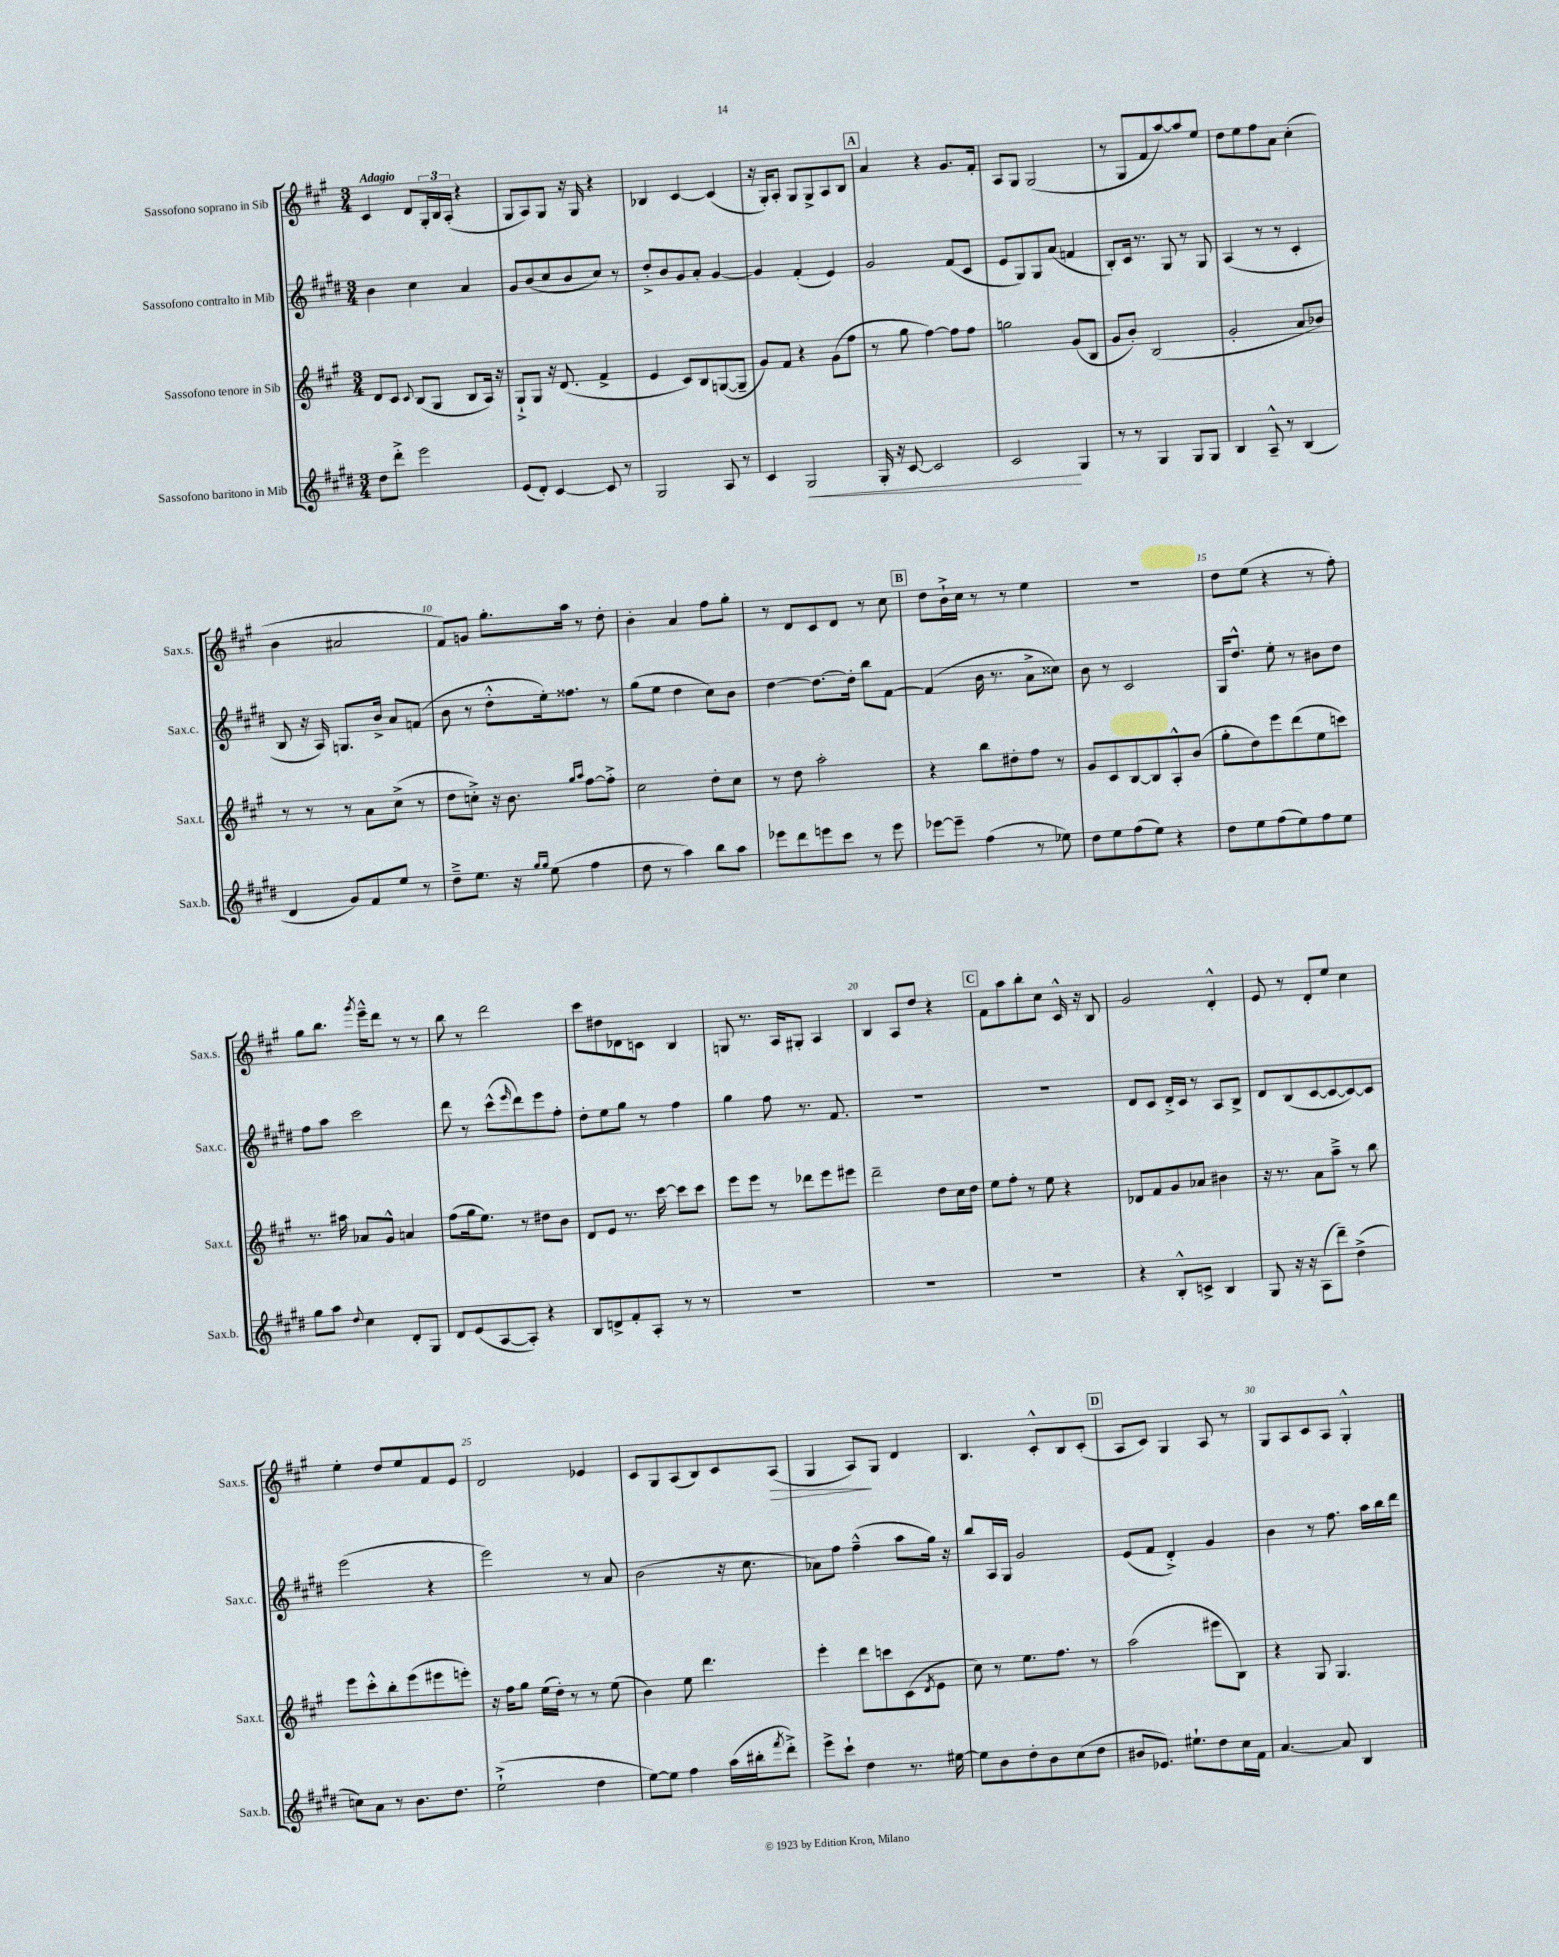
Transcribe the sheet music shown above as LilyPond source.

<<
\new StaffGroup <<
\new Staff = "s0" \with { instrumentName = "Sassofono soprano in Sib" shortInstrumentName = "Sax.s." } {
    \clef treble \key a \major \numericTimeSignature \time 3/4 \tempo "Adagio"
    cis'4 d'8 \tuplet 3/2 { gis16-. b16 a16-.( } r4 |
    gis8 a8) gis8 r16 gis16 r4 |
    bes4 cis'4~ cis'4( |
    r16 gis16-.) a8-. gis8 gis8-> a8 b8 |
    \mark \markup { \box "A" } a'4 r4 gis'8. fis'16-. |
    a8 gis8 gis2( |
    r8 gis8 fis'8 a''8~) a''8 e''8 |
    d''8 e''8 fis''8 a'8 cis''4-.( |
    b'4 ais'2 |
    fis'8) g'8 gis''8.-. a''16 r8 d''8-. |
    b'4-. a'4 fis''8 gis''8-. |
    r8 d'8 cis'8 d'8 r8 cis''8 |
    \mark \markup { \box "B" } d''8 b'16-!-> cis''16 r8 r8 e''4 |
    R2. |
    d''8 e''8( r4 r8 fis''8-.) |
    gis''8 b''8. \acciaccatura { gis'''8 } e'''16---^ d'''8 r8 r8 |
    b''8 r8 d'''2 |
    cis'''8 dis''8 des'8 c'8 b4 |
    g8 r8. a16 gis8-. a4 |
    b4 a8 d''8 r4 |
    \mark \markup { \box "C" } fis'8 a''8 b''8-. cis''8 cis'16-^ r16 b8 |
    gis'2 d'4-.-^ |
    e'8 r8 d'8-. e''8 cis''4 |
    e''4-. d''8 e''8 fis'8 e'8 |
    d'2 ees'4 |
    cis'8 gis8 a8( b8) cis'8 a8\>( |
    gis4 a8\!) gis8 d'4 |
    b4. cis'8-.-^ b8 cis'8-.( |
    \mark \markup { \box "D" } a8 cis'8) gis4 a8 r8 |
    gis8 a8 cis'8 a8 gis4-.-^ \bar "|." |
}
\new Staff = "s1" \with { instrumentName = "Sassofono contralto in Mib" shortInstrumentName = "Sax.c." } {
    \clef treble \key e \major \numericTimeSignature \time 3/4
    b'4 cis''4 a'4 |
    gis'8 b'8( cis''8 b'8 cis''8) r8 |
    dis''8-.-> b'8 gis'8 a'8-. gis'4~ |
    gis'4 fis'4-.( e'4) |
    \mark \markup { \box "A" } gis'2 fis'8( cis'8 |
    e'8 gis8) gis8 a'8( f'4 |
    b8-.) cis'16 r8. gis8 r8 gis8 |
    a4( r8 r8 cis'4-. |
    b8 r16 a16) g8. b'16-> a'8 f'8( |
    b'8 r8 dis''8-.-^ e''16-.) fisis''8. r8 |
    gis''8( e''8 dis''4 cis''8) b'8 |
    dis''4~ dis''8.~ dis''16-. b''8 fis'8~ |
    \mark \markup { \box "B" } fis'4( b'16 r8. a'8-> cisis''8) |
    b'8 r8 cis'2 |
    gis16 dis''8.-^ e''8-. r8 bis'8 dis''8 |
    fis''8 a''8 cis'''2 |
    dis'''8 r8 cis'''8-^( \grace { e'''16 } dis'''8) e'''8 fis''8-. |
    dis''8-. e''8 gis''8 r8 fis''4 |
    gis''4 fis''8 r8. fis'8. |
    R2. |
    \mark \markup { \box "C" } R2. |
    dis'8 cis'8 dis'16-.-> cis'16 r8 a8 b8-> |
    dis'8 b8( cis'8~ cis'8~ cis'8~) cis'8 |
    e'''2( r4 |
    e'''2) r8 a'8 |
    b'2( r16 cis''8. |
    aes'8) fis''8 fis''4---^( a''8 gis''16) r16 |
    b''8 a16 gis16 gis'2 |
    \mark \markup { \box "D" } e'8( fis'8 dis'4-.->) gis'4 |
    b'4 r8 fis''8. a''16 b''16 dis'''16 \bar "|." |
}
\new Staff = "s2" \with { instrumentName = "Sassofono tenore in Sib" shortInstrumentName = "Sax.t." } {
    \clef treble \key a \major \numericTimeSignature \time 3/4
    d'8 cis'8 \appoggiatura { cis'8 } b8( gis8 b8 a16) r16 |
    gis8-!-> gis8 r16 d'8.( fis'4-> |
    e'4 cis'8) b8 g8~( g8-- |
    gis'8) fis'8 r4 gis'8( fis''8 |
    \mark \markup { \box "A" } r8 gis''8 fis''4~) fis''8 fis''8 |
    g''2 gis'8( b8 |
    gis'8 b'8-.) b2( |
    gis'2-. a'8 bes'8) |
    r8 r8 r8 a'8 cis''8->( r8 |
    d''8 c''8-.->) r16 b'8. \grace { gis''16 a''16 } fis''8~ fis''8-.-> |
    cis''2 d''8-. cis''8 |
    r8 d''8 a''2-. |
    \mark \markup { \box "B" } r4 b''8 dis''8-. fis''8 r8 |
    gis'8 cis'8 b8~ b8 a8-.-^ b'8( |
    gis''8-. d''8) e'''8 d'''8( e''8 c'''8) |
    r8. ais''16 aes'8 gis'8-^ a'4 |
    fis''8( gis''16 e''8.) r8 dis''8 b'8 |
    d'8 e'8 r8. cis'''16~ cis'''8 cis'''8 |
    e'''8 e'''8 r8 des'''8 e'''8 eis'''8 |
    d'''2-- d''8 cis''16 d''16 |
    \mark \markup { \box "C" } e''8 fis''8-. r8 e''8 r4 |
    des'8 fis'8 gis'8 aes'8 bis'4 |
    r16 r8. a'8 a''8---> r8 b''8 |
    e'''8 cis'''8-.-^ b''8-. e'''8( eis'''8 e'''8-.) |
    r16 fis''16 gis''8 e''16( d''16-.) r8 r8 e''8( |
    b'4) e''8 d'''4. |
    e'''4-. d'''8 c'''8 cis'8( \acciaccatura { d'8 } e'8 |
    cis''8) r8 e''8. fis''8. r8 |
    \mark \markup { \box "D" } a''2( eis'''8 b8) |
    r4 gis8 gis4. \bar "|." |
}
\new Staff = "s3" \with { instrumentName = "Sassofono baritono in Mib" shortInstrumentName = "Sax.b." } {
    \clef treble \key e \major \numericTimeSignature \time 3/4
    dis''8 dis'''8-.-> e'''2 |
    e'8( dis'8-.) cis'4~ cis'8 r8 |
    gis2 a8 r8 |
    cis'4 gis2\< |
    \mark \markup { \box "A" } gis16-. r16 cis'8~ cis'2 |
    cis'2\! gis4 |
    r8 r8 gis4 gis8 gis8 |
    b4 a8---^ r8 b4( |
    dis'4 gis'8) fis'8 e''8 r8 |
    dis''8---> e''8. r16 \grace { gis''16 gis''16 } e''8( fis''4 |
    dis''8 r8 a''4) b''8 a''8 |
    ees'''8 dis'''8 e'''8 cis'''8 r8 e'''8 |
    \mark \markup { \box "B" } ees'''8~ ees'''8-- fis''4( r8 ees''8) |
    dis''8 e''8 fis''8( e''8) r4 |
    dis''8 e''8 fis''8( e''8) fis''8 e''8 |
    gis''8 a''8 \appoggiatura { dis''8 } cis''4 dis'8-. gis8 |
    dis'8 e'8( a8~ a8-.) r4 |
    b8 d'8-> fis'8-. a8-. r8 r8 |
    R2. |
    R2. |
    \mark \markup { \box "C" } R2. |
    r4 b8-.-^ c'8-> b4 |
    gis8 r16 r16 a8( dis'''8--) dis''4->( |
    c''8) a'8 r8 b'8. dis''8. |
    e''2-!->( dis''4 |
    e''8~) e''8 fis''4 a''16( bis''16-. \acciaccatura { fis'''8 } dis'''8-.->) |
    e'''8-> cis'''8-! dis''4 r8. eis''16~ |
    eis''8 b'8 dis''8-. b'8 cis''8( dis''8 |
    \mark \markup { \box "D" } bis'8 ees'8.) eis''8.-! dis''8 cis''16 fis'16 |
    a'4.~ a'8 b4 \bar "|." |
}
>>
>>
\layout { \context { \Score \override BarNumber.break-visibility = ##(#f #t #t) barNumberVisibility = #(every-nth-bar-number-visible 5) } }
